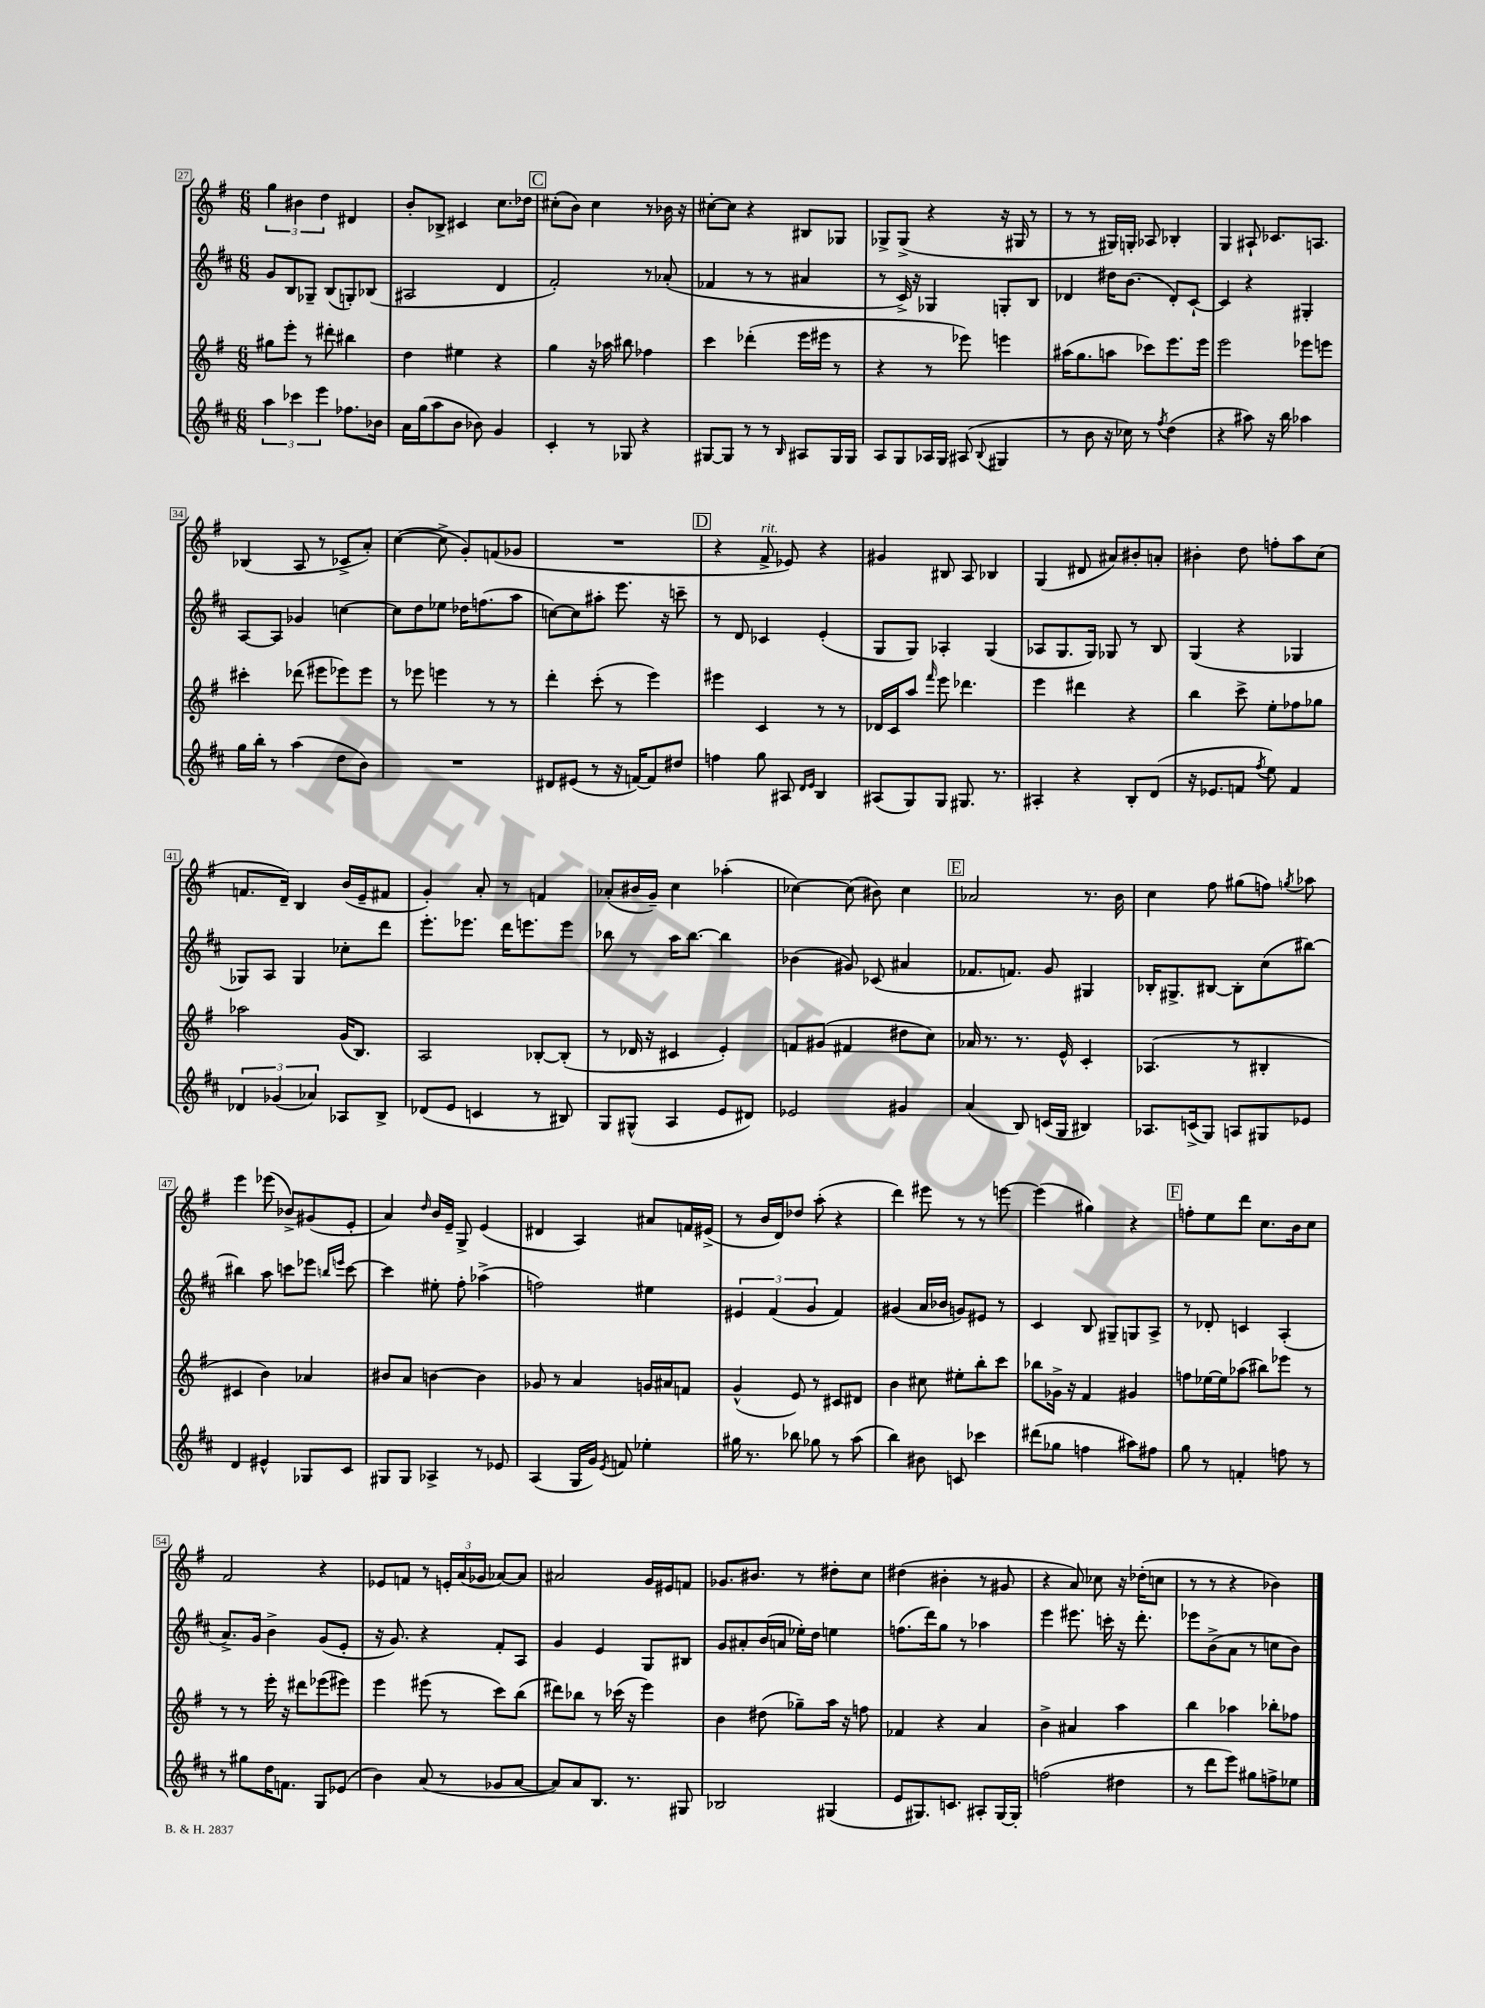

**kern	**kern	**kern	**kern
*staff4	*staff3	*staff2	*staff1
*clefG2	*clefG2	*clefG2	*clefG2
*k[f#c#]	*k[f#]	*k[f#c#]	*k[f#]
*M6/8	*M6/8	*M6/8	*M6/8
6aa	8gg#	8g	6gg
.	8eee'	8B	.
6ccc-	.	.	6b#
.	8r	8G-~	.
6eee	.	.	6dd
.	8ddd#'	(8B	.
8.ff-	4bb#	8G')	4d#
.	.	(8B-	.
16b-	.	.	.
=	=	=	=
16a	4dd	2A#	8b'
(16gg	.	.	.
8aa	.	.	8B-^
8b	4ee#	.	4c#
8b-)	.	.	.
4g	4r	4d	8.cc
.	.	.	16dd-
=	=	=	=
4c#'	4gg	2f#')	(8cc#'
.	.	.	8b)
8r	16r	.	4cc#
.	16aa-	.	.
8G-	8bb#	.	.
4r	4ff-	8r	8r
.	.	(8a-'	16b-
.	.	.	16r
=	=	=	=
[8G#	4ccc	4f-	[8cc#'
8G#]	.	.	8cc#]
8r	(4ddd-'	8r	4r
8r	.	8r	.
16qqB	.	.	.
8A#	16eee	4a#	8B#
.	16eee#	.	.
16G#	8r	.	8G-
16G#	.	.	.
=	=	=	=
8A	4r	8r	8G-^
8G	.	16c#^)	(8G-^
.	.	16r	.
16A-	8r	4G-	4r
16G	.	.	.
(8A#	8eee-)	.	.
8qqB	.	.	.
4G#	4eee	8G'	16r
.	.	.	16G#
.	.	8B	8r
=	=	=	=
8r	(16aa#	4d-	8r
.	8.gg	.	.
8b	.	.	8r
16r	8aa	16dd#	16G#)
16cc-)	.	(8.b	16G'
8r	8ccc-)	.	8A-
8qff#	.	.	.
(4dd	8.eee	8d-')	4B-'
.	.	[8c#`	.
.	16eee	.	.
=	=	=	=
4r	2eee	4c#]	4G
8aa#)	.	4r	8A#`
16r	.	.	8.c-
16bb	.	.	.
4aa-	8eee-	4G#'	.
.	.	.	8.A
.	8eee	.	.
=	=	=	=
16gg	4ccc#'	[8A	(4B-
16bb'	.	.	.
8r	.	8A]	.
(4aa	(8ddd-	4g-	8A
.	8eee#	.	8r
8dd	8eee-)	[4cc	8c-^
8b)	8eee-	.	8a')
=	=	=	=
2.r	8r	8cc]	([4cc
.	8eee-	8dd	.
.	4eee	8ee-	8cc^]
.	.	16dd-	8g')
.	.	(8.ff	.
.	8r	.	(8f
.	8r	8aa	8g-
=	=	=	=
8d#	4ddd'	[8cc)	2.r
(8e#	.	8cc]	.
8r	(8ccc'	8aa#'	.
16r	8r	8.eee	.
[16f)	.	.	.
8f]	4eee)	.	.
.	.	16r	.
8dd#	.	8ccc~	.
=	=	=	=
4ff	4eee#	8r	4r
.	.	8d	.
8gg	4c	4c-	8f#^
8A#	.	.	8e-)
16qqd	.	.	.
16qqe	.	.	.
4B	8r	(4e'	4r
.	8r	.	.
=	=	=	=
(8A#	16d-	8G	4g#
.	16c	.	.
8G)	8aa	8G)	.
.	16qqfff#	.	.
8G	8eee	4A-'	8B#
8.G#	4.ddd-	.	8A
.	.	(4G	4B-
8.r	.	.	.
=	=	=	=
4A#'	4eee	8A-	(4G
.	.	8.G	.
4r	4ddd#	.	8d#
.	.	16G)	.
.	.	8G-	8a#)
8B'	4r	8r	8b#'
(8d	.	8B	8a'
=	=	=	=
16r	4bb	(4G	4b#'
8.e-	.	.	.
8f	8ccc^	4r	8dd
8qff#	.	.	.
8ee)	8ee'	.	8ff'
4f	8ff-	4G-	8aa
.	8gg-	.	(8cc
=	=	=	=
6d-	2aa-	8G-)	8.f
.	.	8A	.
(6g-	.	.	.
.	.	.	16d~)
.	.	4G-	4B
6a-)	.	.	.
8A-	(16g	8cc-'	(16b
.	8.B)	.	16e~
8B^	.	8ddd	8f#
=	=	=	=
(8d-	2A	8.eee'	4g')
8e	.	.	.
.	.	8.eee-	.
4c	.	.	8a'
.	.	16ddd	8r
.	.	8.eee	.
8r	[8B-'	.	4f
8B#)	(8B-']	8eee	.
=	=	=	=
8G	8r	8bb-	(8a-'
(8G#^^	16d-	8r	16b#
.	16r	.	16g~)
4A	4c#	16aa	4cc
.	.	[8.bb-	.
8e	4e')	4bb-]	(4aa-'
8d#)	.	.	.
=	=	=	=
2e-	8f	(4b-	[4cc-)
.	(8g#	.	.
.	4f#	8g#)	(8cc-]
.	.	(8c-	8b#)
4g#	8dd#	4a#	4cc-
.	8cc)	.	.
=	=	=	=
(4a	16a-	8.f-	2a-
.	8.r	.	.
.	.	8.f)	.
8B)	8.r	.	.
(16c	.	8g	.
16G	16e^^	.	.
4B#)	4c'	4G#	8.r
.	.	.	16b
=	=	=	=
8.A-	(4.A-	16B-'	4cc
.	.	8.G#^	.
(16c^	.	.	.
8G)	.	[8B#	8ff#
8A	8r	8B#']	(8gg#
8G#	4B#'	(8cc#	8ff)
.	.	.	8qgg
8e-	.	[8bb#)	8aa-
=	=	=	=
4d	4c#	4bb#]	4eee
4e#^^	4b)	8aa	(8eee-
.	.	8ccc	8b-^)
8G-	4a-	8eee-	(8g#
.	.	16qqbb	.
.	.	16qqeee	.
8c#	.	[8ccc	8e'
=	=	=	=
8G#	8b#	4ccc]	4a)
8G#	8a	.	.
.	.	.	16qqdd
4A-^	[4b	8ee#'	16b
.	.	.	16e~
.	.	8ff#'	8G^
8r	4b]	(4aa-^	(4e
8e-	.	.	.
=	=	=	=
(4A	8g-	2ff)	4d#
.	8r	.	.
16G	4a	.	4A)
16g)	.	.	.
8qe	.	.	.
8f	.	.	.
4ee-'	16g	4ee#	8a#
.	16a#	.	.
.	8f	.	16f
.	.	.	(16e#^
=	=	=	=
16gg#	(4g^^	6e#	8r
8.r	.	.	.
.	.	.	16b
.	.	(6f#	.
.	.	.	16d)
8bb-	8e)	.	8dd-
.	.	6g	.
8gg-	8r	.	(8aa'
8r	8c#	4f#)	4r
(8aa	8d#	.	.
=	=	=	=
4bb)	4b	(4g#	4ddd)
8b#	8cc#	16a	8eee#
.	.	16b-	.
8c	8ee#'	8g)	8r
4ccc-	8bb'	8e#	8r
.	8ccc	8r	[8eee
=	=	=	=
(8ddd#	8bb-	4c#	(4eee]
8gg-	16g-^	.	.
.	16r	.	.
4ff	4f#	8B	4gg#)
.	.	8G#~	.
8aa#)	4g#	8G	4r
8ff#	.	8A^	.
=	=	=	=
8gg	8ff	8r	8ff'
8r	[16ee-	8d-'	8ee
.	16ee-]	.	.
4f'	(8aa-	4c	8ddd
.	8bb#)	.	8.cc
8ff	8eee-	(4A'	.
.	.	.	16b
8r	8r	.	8cc
=	=	=	=
8r	8r	8.a^)	2f#
8gg#	8r	.	.
.	.	16g	.
16dd	16eee'	4b^	.
8.f	16r	.	.
.	8ddd#	.	.
8G	(8eee-	(8g	4r
(8e-	8eee#)	8e'	.
=	=	=	=
4b)	4eee	16r	8e-
.	.	8.g)	.
.	.	.	8f
(8a	(8eee#	4r	8r
8r	8r	.	24e'
.	.	.	(24a
.	.	.	24g-
8g-	8ccc)	8f#'	[8a-)
[8a	(8bb	8A	8a-]
=	=	=	=
8a])	8ddd#)	4g	2a#
8a	8bb-	.	.
8.B	8r	4e	.
.	(16ccc-	.	.
8.r	16r	.	.
.	4eee)	8G	16g
.	.	.	16e#
8G#	.	8B#	8f
=	=	=	=
2B-	4b	8g	8.g-
.	.	8a#'	.
.	.	.	8.b#
.	(8dd#	(16b	.
.	.	16a	.
.	8gg-~)	16ee-')	8r
.	.	16dd	.
(4G#	16aa	4ee	8dd#'
.	16r	.	.
.	8ff	.	8cc
=	=	=	=
8e	4f-	(8.ff	(4dd#
8.G#)	.	.	.
.	.	16ddd)	.
.	4r	8gg	4b#'
8.c	.	.	.
.	.	8r	.
8A#'	4a	4aa-	8r
[16G#	.	.	8g#
16G#']	.	.	.
=	=	=	=
(2ff	4b^	4eee	4r
.	4a#	8.eee#	8a)
.	.	.	8cc-
.	.	16ccc'	.
4dd#	4aa	16r	16r
.	.	8.ddd'	(16dd-'
.	.	.	8cc
=	=	=	=
8r	4bb	8eee-	8r
8ddd	.	(8b^	8r
8eee)	4aa-	8a	4r
8gg#	.	8r	.
8ff^	8bb-'	8cc	4b-)
8ee-	8ff-	8b)	.
==	==	==	==
*-	*-	*-	*-
